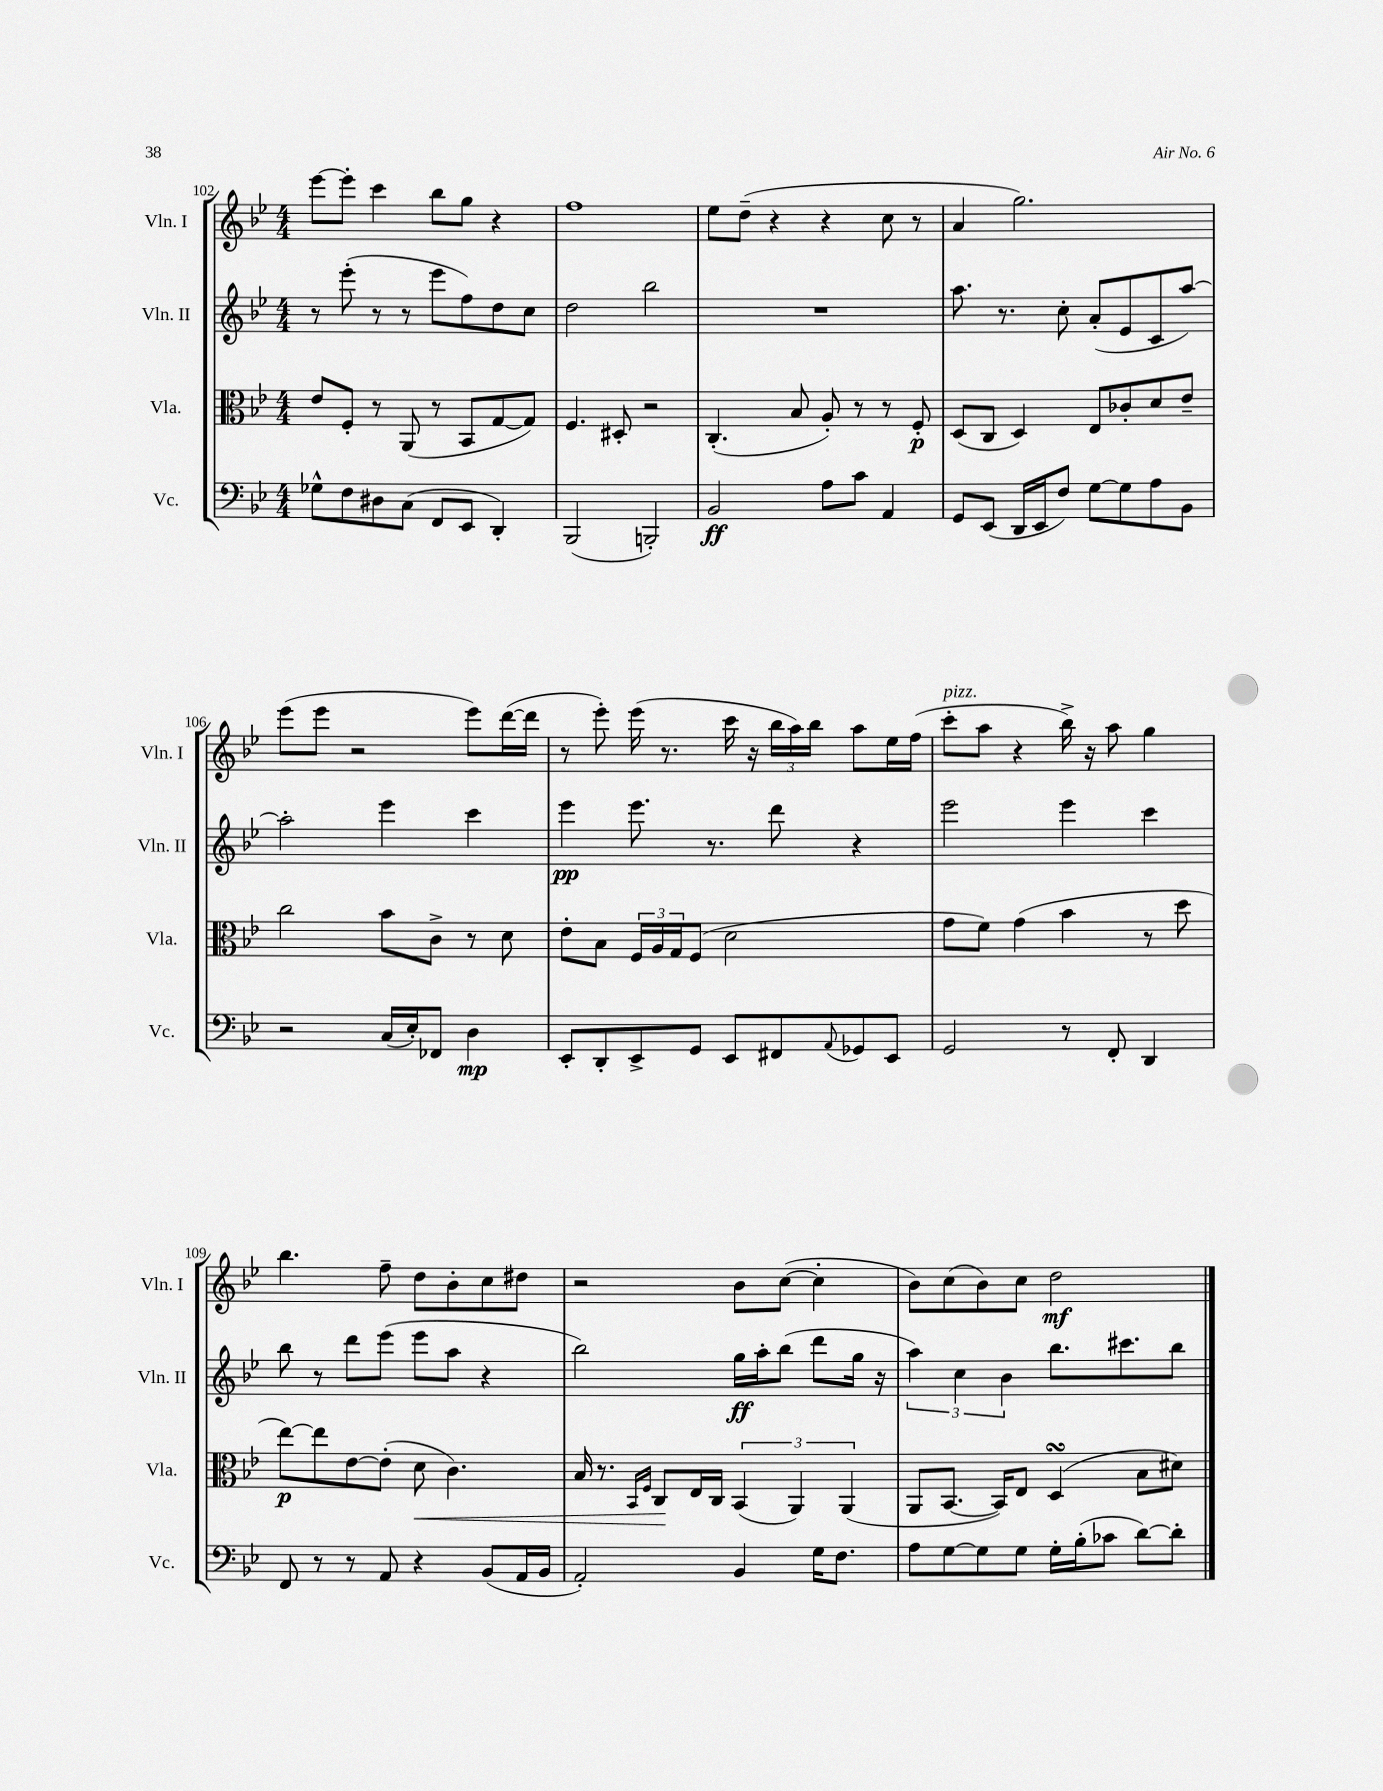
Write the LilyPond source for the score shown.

<<
\new StaffGroup <<
\new Staff = "s0" \with { instrumentName = "Vln. I" shortInstrumentName = "Vln. I" } {
    \clef treble \key bes \major \numericTimeSignature \time 4/4
    ees'''8~ ees'''8-. c'''4 bes''8 g''8 r4 |
    f''1 |
    ees''8 d''8--( r4 r4 c''8 r8 |
    a'4 g''2.) |
    ees'''8( ees'''8 r2 ees'''8) d'''16~( d'''16 |
    r8 ees'''8-.) ees'''16( r8. c'''16 r16 \tuplet 3/2 { bes''16 a''16) bes''16 } a''8 ees''16 f''16( |
    c'''8-.^\markup { \italic "pizz." } a''8 r4 bes''16->) r16 a''8 g''4 |
    bes''4. f''8-- d''8 bes'8-. c''8 dis''8 |
    r2 bes'8 c''8~( c''4-. |
    bes'8) c''8( bes'8) c''8 d''2\mf \bar "|." |
}
\new Staff = "s1" \with { instrumentName = "Vln. II" shortInstrumentName = "Vln. II" } {
    \clef treble \key bes \major \numericTimeSignature \time 4/4
    r8 ees'''8-.( r8 r8 ees'''8 f''8) d''8 c''8 |
    d''2 bes''2 |
    R1 |
    a''8. r8. c''8-. a'8-.( ees'8 c'8 a''8~) |
    a''2-. ees'''4 c'''4 |
    ees'''4\pp ees'''8. r8. d'''8 r4 |
    ees'''2 ees'''4 c'''4 |
    bes''8 r8 d'''8 ees'''8( ees'''8 a''8 r4 |
    bes''2) g''16\ff a''16-. bes''8( d'''8 g''16 r16 |
    \tuplet 3/2 { a''4) c''4 bes'4 } bes''8. cis'''8. bes''8 \bar "|." |
}
\new Staff = "s2" \with { instrumentName = "Vla." shortInstrumentName = "Vla." } {
    \clef alto \key bes \major \numericTimeSignature \time 4/4
    ees'8 f8-. r8 a,8( r8 bes,8 g8~ g8) |
    f4. dis8-. r2 |
    c4.-.( bes8 a8-.) r8 r8 f8-.\p |
    d8( c8 d4) ees8 ces'8-. d'8 ees'8-- |
    c''2 bes'8 c'8-> r8 d'8 |
    ees'8-. bes8 \tuplet 3/2 { f16 a16 g16 } f8( d'2 |
    g'8 f'8) g'4( bes'4 r8 d''8 |
    ees''8~\p) ees''8 ees'8~ ees'8-.( d'8\< c'4.) |
    bes16 r8. \grace { bes,16 f16 } c8\! ees16 c16 \tuplet 3/2 { bes,4( a,4) a,4( } |
    a,8 bes,8.~ bes,16) ees8 d4\turn( bes8 dis'8) \bar "|." |
}
\new Staff = "s3" \with { instrumentName = "Vc." shortInstrumentName = "Vc." } {
    \clef bass \key bes \major \numericTimeSignature \time 4/4
    ges8-^ f8 dis8 c8( f,8 ees,8 d,4-.) |
    bes,,2( b,,2-.) |
    bes,2\ff a8 c'8 a,4 |
    g,8 ees,8( d,16 ees,16 f8) g8~ g8 a8 bes,8 |
    r2 c16( ees16-.) fes,8 d4\mp |
    ees,8-. d,8-. ees,8-> g,8 ees,8 fis,8 \appoggiatura { a,8 } ges,8 ees,8 |
    g,2 r8 f,8-. d,4 |
    f,8 r8 r8 a,8 r4 bes,8( a,16 bes,16 |
    a,2-.) bes,4 g16 f8. |
    a8 g8~ g8 g8 g16-. bes16-.( ces'8 d'8~) d'8-. \bar "|." |
}
>>
>>
\layout { \context { \Score currentBarNumber = #102 } }
